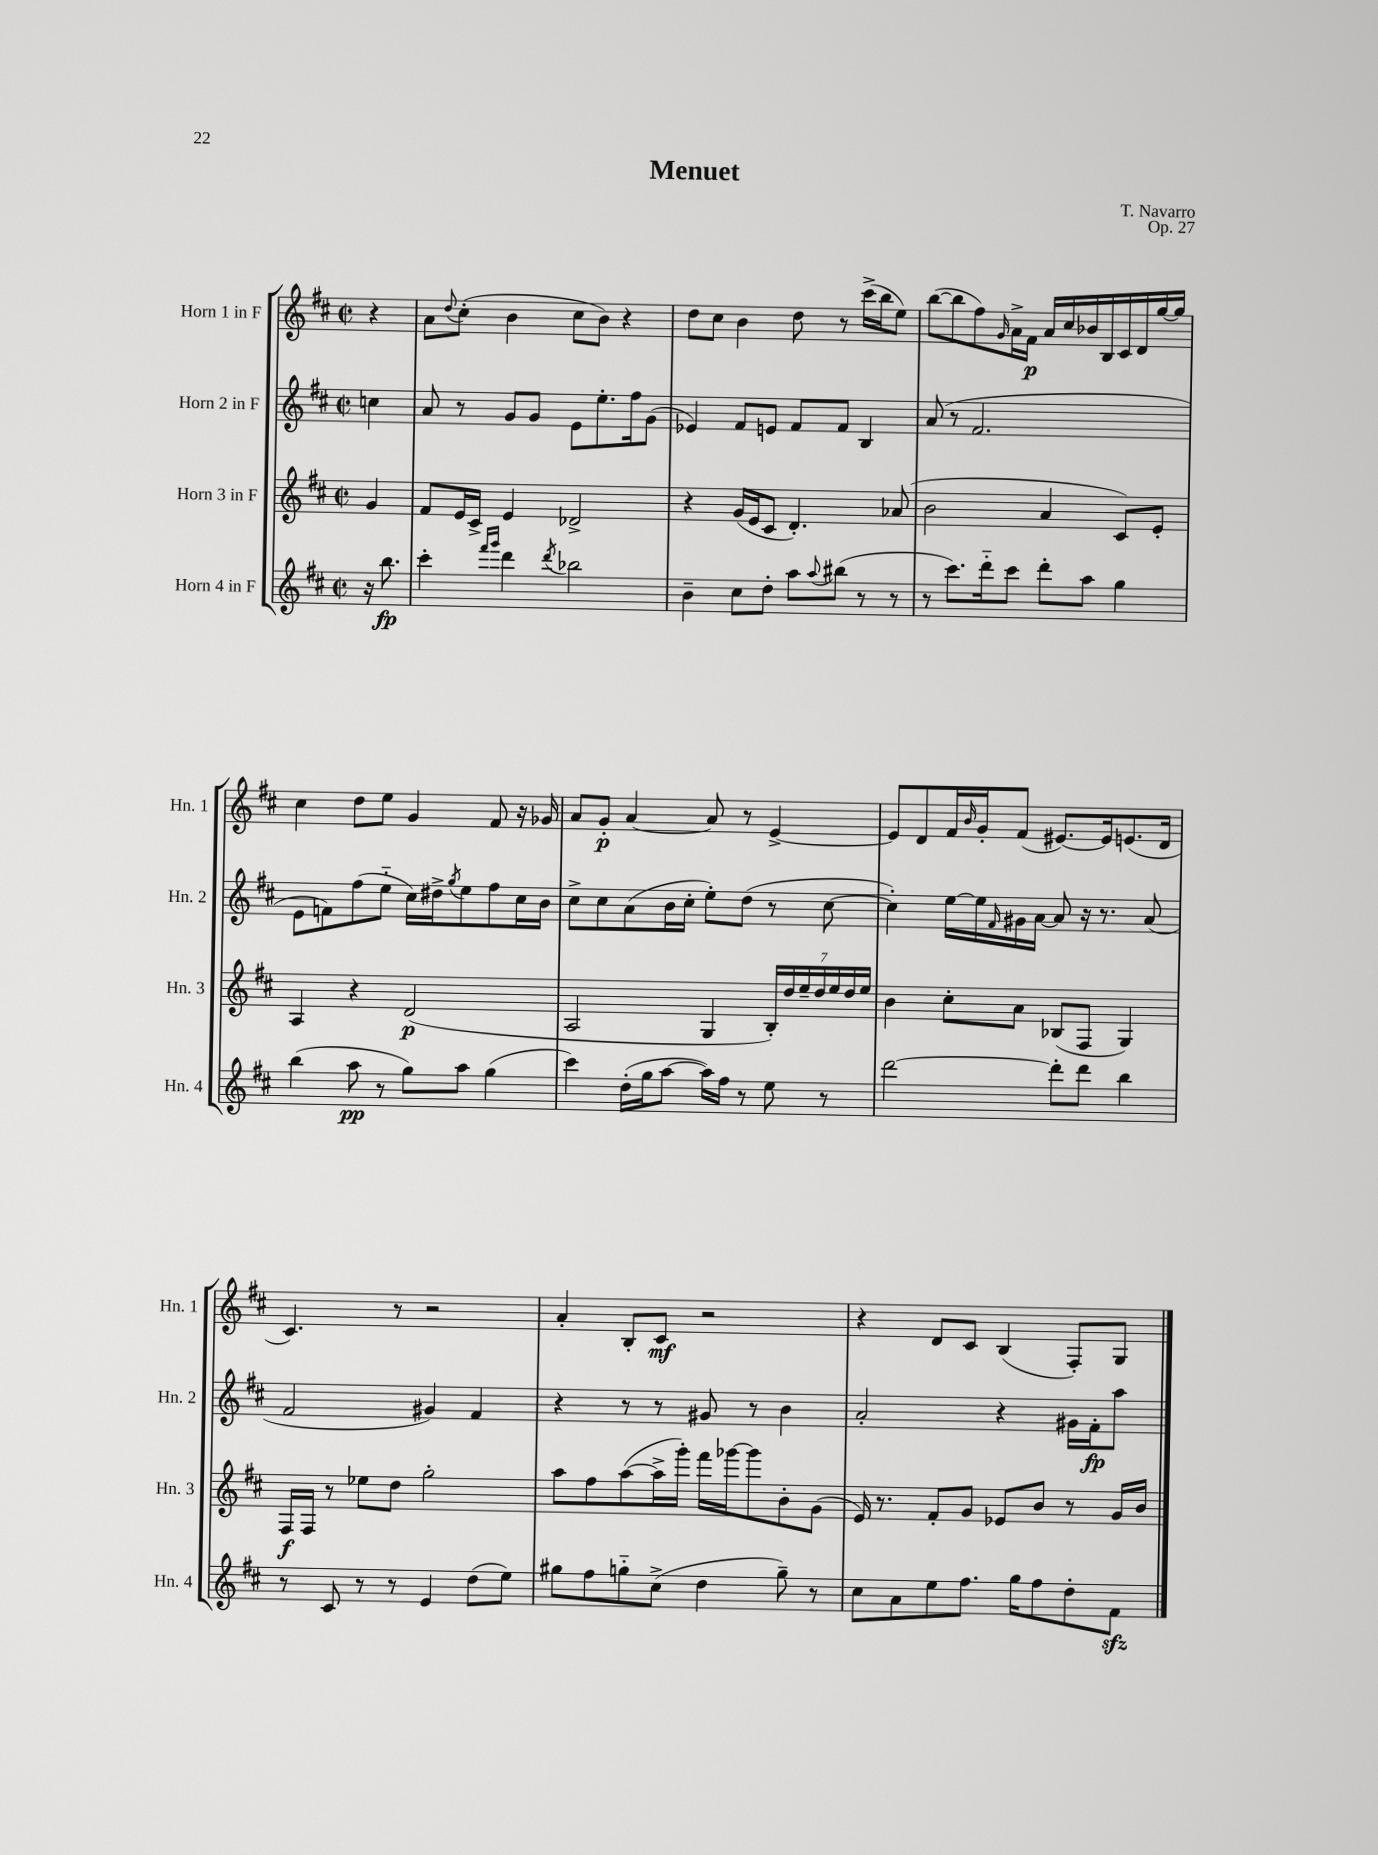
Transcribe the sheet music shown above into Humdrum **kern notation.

**kern	**dynam	**kern	**dynam	**kern	**dynam	**kern	**dynam
*part4	*part4	*part3	*part3	*part2	*part2	*part1	*part1
*staff4	*staff4	*staff3	*staff3	*staff2	*staff2	*staff1	*staff1
*I"Horn 4 in F	*	*I"Horn 3 in F	*	*I"Horn 2 in F	*	*I"Horn 1 in F	*
*I'Hn. 4	*	*I'Hn. 3	*	*I'Hn. 2	*	*I'Hn. 1	*
*clefG2	*	*clefG2	*	*clefG2	*	*clefG2	*
*k[f#c#]	*	*k[f#c#]	*	*k[f#c#]	*	*k[f#c#]	*
*M2/2	*	*M2/2	*	*M2/2	*	*M2/2	*
*met(c|)	*	*met(c|)	*	*met(c|)	*	*met(c|)	*
=	=	=	=	=	=	=	=
16r	.	4g/	.	4ccn\	.	4r	.
8.bb\	fp	.	.	.	.	.	.
=1	=1	=1	=1	=1	=1	=1	=1
4ccc#'\	.	8f#/L	.	8a/	.	8a\L	.
.	.	.	.	.	.	8qqdd/	.
.	.	16e/L	.	8r	.	(8cc#'\J	.
.	.	16c#^/JJ	.	.	.	.	.
16qqfff#/LL	.	.	.	.	.	.	.
16qqggg/JJ	.	.	.	.	.	.	.
4ddd\	.	4e/	.	8g/L	.	4b\	.
.	.	.	.	8g/J	.	.	.
8qddd/	.	.	.	.	.	.	.
2bb-X\	.	2d-X^/	.	8e\L	.	8cc#\L	.
.	.	.	.	8.ee'\	.	8b\J)	.
.	.	.	.	.	.	4r	.
.	.	.	.	16ff#\k	.	.	.
.	.	.	.	(8g\J	.	.	.
=2	=2	=2	=2	=2	=2	=2	=2
4b~\	.	4r	.	4e-X/)	.	8dd\L	.
.	.	.	.	.	.	8cc#\J	.
8cc#\L	.	(16g/LL	.	8f#/L	.	4b\	.
.	.	16e/J	.	.	.	.	.
8dd'\J	.	8c#/J	.	8en/J	.	.	.
8aa\L	.	4.d'/)	.	8f#/L	.	8dd\	.
8qqaa/	.	.	.	.	.	.	.
(8bb#X\J	.	.	.	8f#/J	.	8r	.
8r	.	.	.	4B/	.	(16ccc#^\LL	.
.	.	.	.	.	.	16bb\J	.
8r	.	(8a-X/	.	.	.	8ee\J)	.
=3	=3	=3	=3	=3	=3	=3	=3
8r	.	2b\	.	(8a/	.	([8bb\L	.
8.ccc#\L)	.	.	.	8r	.	8bb\]	.
.	.	.	.	2.f#/	.	8ff#\)	.
16ddd\k	.	.	.	.	.	.	.
.	.	.	.	.	.	16qqg/	.
8ccc#\J	.	.	.	.	.	16a^\L	.
.	.	.	.	.	.	16f#\JJ	p
8ddd'\L	.	4a/	.	.	.	16a/LL	.
.	.	.	.	.	.	16cc#/	.
8aa\J	.	.	.	.	.	16b-X/	.
.	.	.	.	.	.	16B/	.
4gg\	.	8c#/L)	.	.	.	16c#/	.
.	.	.	.	.	.	16d/	.
.	.	8e'/J	.	.	.	[16gg/	.
.	.	.	.	.	.	16gg/JJ]	.
!!LO:LB:g=z
=4	=4	=4	=4	=4	=4	=4	=4
(4bb\	.	4A/	.	8e\L	.	4cc#\	.
.	.	.	.	8fn\)	.	.	.
8aa\	pp	4r	.	(8ff#\	.	8dd\L	.
8r	.	.	.	8ee\J	.	8ee\J	.
8gg\L)	.	(2d/	p	16cc#\LL)	.	4g/	.
.	.	.	.	16dd#X^\J	.	.	.
.	.	.	.	8qgg/	.	.	.
8aa\J	.	.	.	8ee\	.	.	.
(4gg\	.	.	.	8ff#\	.	8f#/	.
.	.	.	.	16cc#\L	.	16r	.
.	.	.	.	16b\JJ	.	16g-X/	.
=5	=5	=5	=5	=5	=5	=5	=5
4ccc#\)	.	2A/	.	8cc#^\L	.	8a/L	.
.	.	.	.	8cc#\	.	8g'/J	p
(16dd'\LL	.	.	.	(8a\	.	[4a/	.
16gg\J	.	.	.	.	.	.	.
[8aa\J	.	.	.	16b\L	.	.	.
.	.	.	.	16cc#'\JJ	.	.	.
16aa\LL])	.	4G/	.	8ee'\L)	.	8a/]	.
16ff#\JJ	.	.	.	.	.	.	.
8r	.	.	.	(8dd\J	.	8r	.
8ee\	.	28B'/LL)	.	8r	.	[4e^/	.
.	.	28dd/	.	.	.	.	.
.	.	28ee~/	.	.	.	.	.
.	.	28dd/	.	.	.	.	.
8r	.	.	.	[8cc#\	.	.	.
.	.	28ee/	.	.	.	.	.
.	.	28dd/	.	.	.	.	.
.	.	28ee/JJ	.	.	.	.	.
=6	=6	=6	=6	=6	=6	=6	=6
[2ddd\	.	4b\	.	4cc#'\])	.	8e/L]	.
.	.	.	.	.	.	8d/	.
.	.	8cc#'\L	.	[16ee\LL	.	16f#/L	.
.	.	.	.	.	.	16qqb/	.
.	.	.	.	16ee\]	.	16g'/J	.
.	.	.	.	16qqf#/	.	.	.
.	.	8a\J	.	16g#X\	.	(8f#/J	.
.	.	.	.	[16a\JJ	.	.	.
8ddd'\L]	.	(8B-X/L	.	8a/]	.	[8.e#X/L)	.
8ddd\J	.	8F#/J	.	16r	.	.	.
.	.	.	.	8.r	.	16e#/k]	.
4bb\	.	4G/)	.	.	.	(8.en/	.
.	.	.	.	(8a/	.	.	.
.	.	.	.	.	.	16d/Jk	.
!!LO:LB:g=z
=7	=7	=7	=7	=7	=7	=7	=7
8r	.	16F#/LL	f	2f#/	.	4.c#/)	.
.	.	16F#/JJ	.	.	.	.	.
8c#/	.	8r	.	.	.	.	.
8r	.	8ee-X\L	.	.	.	.	.
8r	.	8dd\J	.	.	.	8r	.
4e/	.	2gg'\	.	4g#X/)	.	2r	.
(8dd\L	.	.	.	4f#/	.	.	.
8ee\J)	.	.	.	.	.	.	.
=8	=8	=8	=8	=8	=8	=8	=8
8gg#X\L	.	8aa\L	.	4r	.	4a'/	.
8ff#\	.	8ff#\	.	.	.	.	.
8ggn\	.	([8aa\	.	8r	.	8B'/L	.
(8cc#^\J	.	16aa^\L]	.	8r	.	8c#/J	mf
.	.	16ggg'\JJ)	.	.	.	.	.
4dd\	.	16fff#\LL	.	8g#X/	.	2r	.
.	.	[16ggg-X\J	.	.	.	.	.
.	.	8ggg-\]	.	8r	.	.	.
8gg~\)	.	8b'\	.	4b\	.	.	.
8r	.	(8g\J	.	.	.	.	.
=9	=9	=9	=9	=9	=9	=9	=9
8cc#\L	.	16e/)	.	2a'/	.	4r	.
.	.	8.r	.	.	.	.	.
8a\	.	.	.	.	.	.	.
8ee\	.	8f#'/L	.	.	.	8d/L	.
8.ff#\J	.	8g/J	.	.	.	8c#/J	.
.	.	8e-X/L	.	4r	.	(4B/	.
16gg\KL	.	.	.	.	.	.	.
8ff#\	.	8b/J	.	.	.	.	.
8dd'\	.	8r	.	16g#X\LL	.	8F#'/L)	.
.	.	.	.	16f#'\J	fp	.	.
8f#zz\J	.	16g/LL	.	8aa\J	.	8G/J	.
.	.	16b/JJ	.	.	.	.	.
==	==	==	==	==	==	==	==
*-	*-	*-	*-	*-	*-	*-	*-
